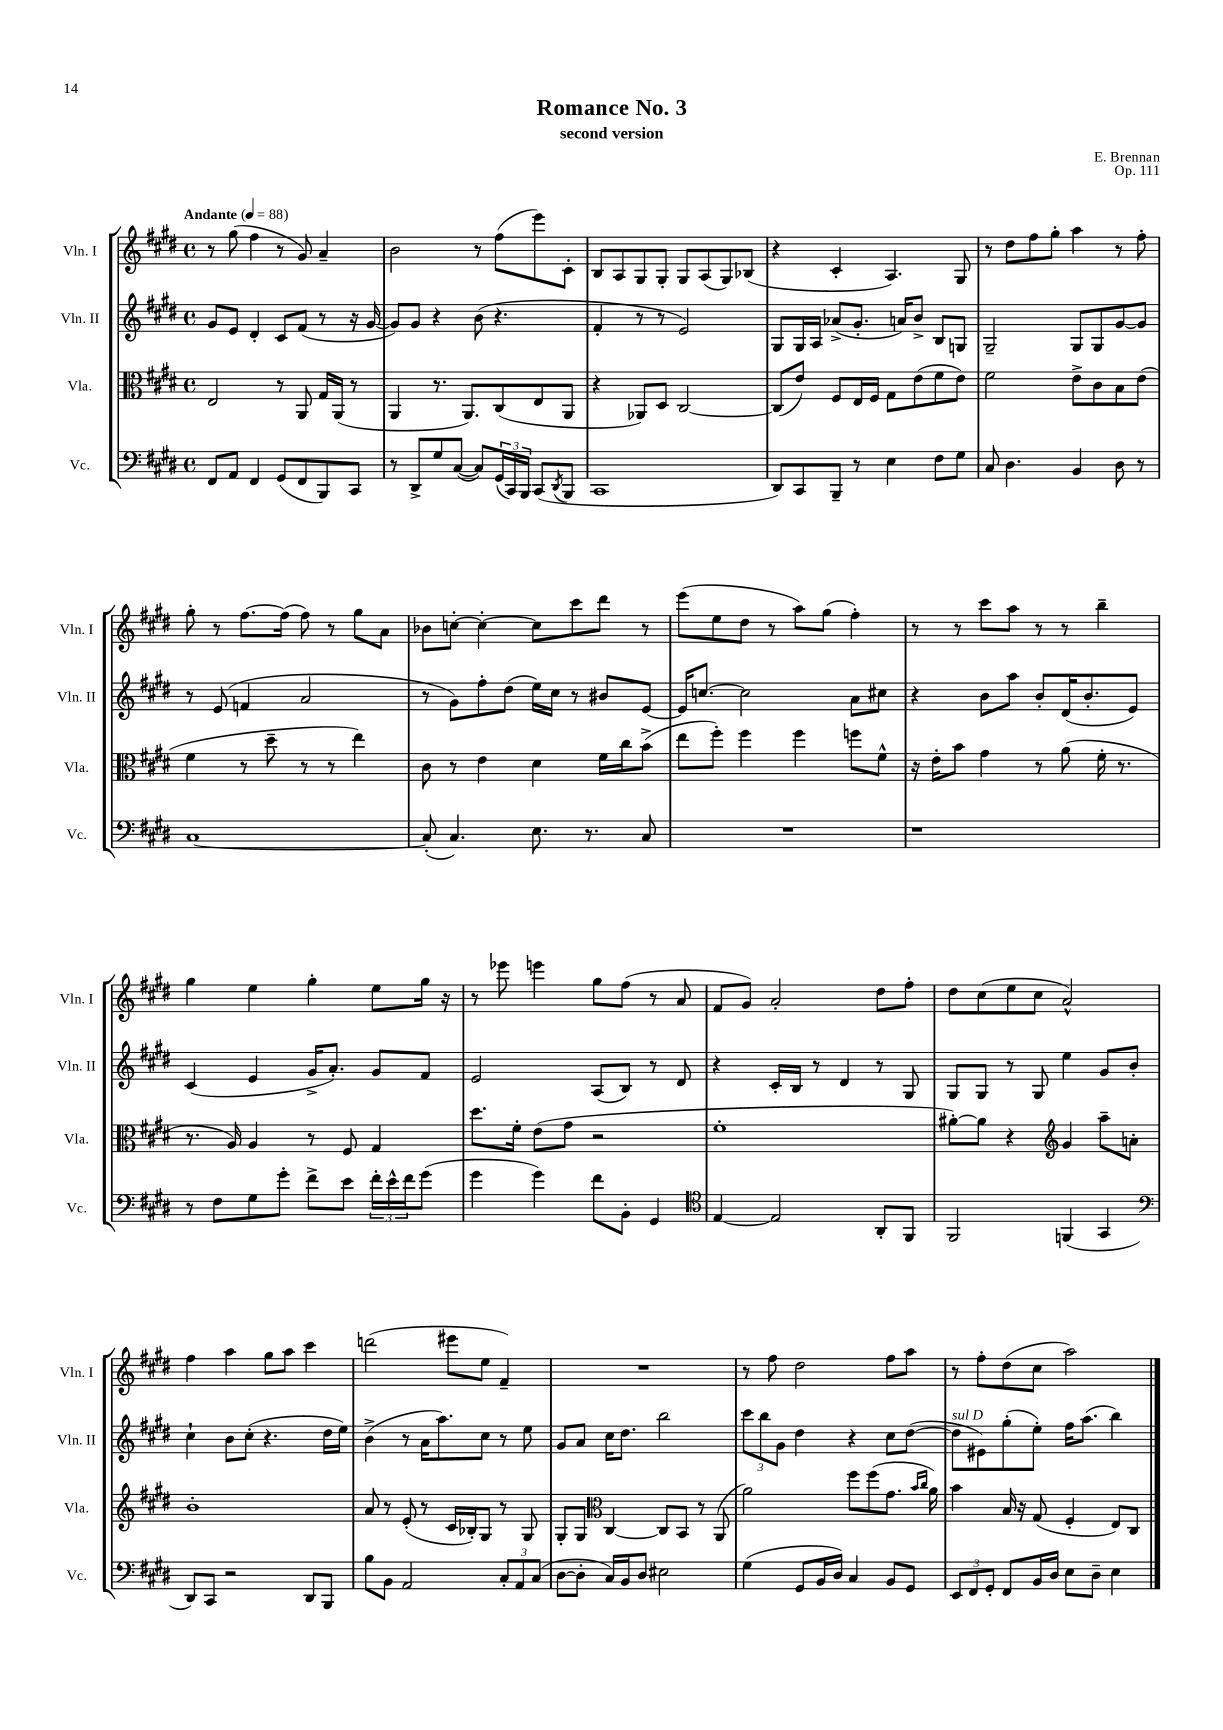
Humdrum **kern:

**kern	**kern	**kern	**kern
*part4	*part3	*part2	*part1
*staff4	*staff3	*staff2	*staff1
*I"Vc.	*I"Vla.	*I"Vln. II	*I"Vln. I
*I'Vc.	*I'Vla.	*I'Vln. II	*I'Vln. I
*clefF4	*clefC3	*clefG2	*clefG2
*k[f#c#g#d#]	*k[f#c#g#d#]	*k[f#c#g#d#]	*k[f#c#g#d#]
*M4/4	*M4/4	*M4/4	*M4/4
*met(c)	*met(c)	*met(c)	*met(c)
*MM88	*MM88	*MM88	*MM88
=1	=1	=1	=1
!	!	!	!LO:TX:a:B:t=Andante
8FF#/L	2E/	8g#/L	8r
8AA/J	.	8e/J	(8gg#\
4FF#/	.	4d#'/	4ff#\
(8GG#/L	8r	8c#/L	8r
8FF#/	8AA/	(8f#/J	8g#/)
8BBB/)	16G#/LL	8r	4a~/
.	(16AA/JJ	.	.
8CC#/J	8r	16r	.
.	.	[16g#/	.
=2	=2	=2	=2
8r	4AA/	8g#/L])	2b\
8DD#^/L	.	8g#/J	.
8G#/	8.r	4r	.
([8C#/J	.	.	.
.	8.AA/L)	.	.
8C#/L])	.	(8b\	8r
(24GG#/L	(8C#/	4.r	(8ff#\L
24CC#/)	.	.	.
24BBB/JJ	.	.	.
(8CC#/L	8E/	.	8eee\)
8qDD#/	.	.	.
8BBB/J	8AA/J	.	8c#'\J
=3	=3	=3	=3
1CC#	4r	4f#'/	8B/L
.	.	.	8A/
.	8AA-X/L)	8r	8G#/
.	8D#/J	8r	8G#'/J
.	[2C#/	2e/)	8G#/L
.	.	.	(8A/
.	.	.	8G#/)
.	.	.	(8B-X/J
=4	=4	=4	=4
8DD#/L)	(8C#/L]	8G#/L	4r
8CC#/	8e/J)	16G#/L	.
.	.	16A/JJ	.
8BBB~/J	8F#/L	(8a-X^/L	4c#'/
8r	16E/L	8.g#'/J	.
.	16F#/JJ	.	.
4E\	8G#\L	.	4.A/)
.	.	16an/KL)	.
.	(8e\	8b^/J	.
8F#\L	8f#\	8B/L	.
8G#\J	8e\J)	8Gn/J	8G#/
=5	=5	=5	=5
8C#/	2f#\	2G#~/	8r
4.D#\	.	.	8dd#\L
.	.	.	8ff#\
.	.	.	8gg#'\J
4BB/	8e^\L	8G#/L	4aa\
.	8c#\	8G#/	.
8D#\	8B\	[8g#/	8r
8r	(8e\J	8g#/J]	8ff#'\
!!LO:LB:g=z
=6	=6	=6	=6
[1C#	4f#\	8r	8gg#'\
.	.	(8e/	8r
.	8r	4fn/	[8.ff#\L
.	8dd#~\	.	.
.	.	.	(16ff#\Jk]
.	8r	2a/	8ff#\)
.	8r	.	8r
.	4ee\)	.	8gg#\L
.	.	.	8a\J
=7	=7	=7	=7
(8C#'/]	8c#\	8r	8b-X\L
4.C#/)	8r	8g#\L)	[8ccn'\J
.	4e\	8ff#'\	4cc'\_
.	.	(8dd#\J	.
8.E\	4d#\	16ee\LL)	8cc\L]
.	.	16cc#\JJ	.
.	.	8r	8ccc#\
8.r	.	.	.
.	16f#\LL	8b#X/L	8ddd#\J
.	16cc#\J	.	.
8C#/	(8b^\J	[8e/J	8r
=8	=8	=8	=8
1r	8ee\L	16e/KL]	(8eee\L
.	.	[8.ccn/J	.
.	8ff#'\J)	.	8ee\
.	4ff#\	2cc\]	8dd#\J
.	.	.	8r
.	4ff#\	.	8aa\L)
.	.	.	(8gg#\J
.	8ffn\L	8a\L	4ff#'\)
.	8f#^^\J	8cc#X\J	.
=9	=9	=9	=9
1r	16r	4r	8r
.	16e'\KL	.	.
.	8b\J	.	8r
.	4g#\	8b\L	8ccc#\L
.	.	8aa\J	8aa\J
.	8r	8b'/L	8r
.	(8a\	(16d#/K	8r
.	.	8.b'/	.
.	16f#'\	.	4bb~\
.	8.r	.	.
.	.	8e/J)	.
!!LO:LB:g=z
=10	=10	=10	=10
8r	8.r	(4c#/	4gg#\
8F#\L	.	.	.
.	16A/)	.	.
8G#\	4A/	4e/	4ee\
8g#'\J	.	.	.
8f#^\L	8r	16g#^/KL	4gg#'\
.	.	8.a'/J)	.
8e\J	8F#/	.	.
24f#'\LL	4G#/	8g#/L	8ee\L
24e^^\	.	.	.
24f#\J	.	.	.
(8g#\J	.	8f#/J	16gg#\Jk
.	.	.	16r
=11	=11	=11	=11
4g#\	8.dd#\L	2e/	8r
.	.	.	8eee-X\
.	16f#'\Jk	.	.
4g#\)	(8e\L	.	4eeen\
.	8g#\J	.	.
8f#\L	2r	(8A/L	8gg#\L
8BB'\J	.	8B/J)	(8ff#\J
4GG#/	.	8r	8r
.	.	8d#/	8a/
=12	=12	=12	=12
*clefC4	*	*	*
[4E/	1f#'	4r	8f#/L
.	.	.	8g#/J)
2E/]	.	16c#'/LL	2a'/
.	.	16B/JJ	.
.	.	8r	.
.	.	4d#/	.
8AA'/L	.	8r	8dd#\L
8FF#/J	.	8G#/	8ff#'\J
=13	=13	=13	=13
2FF#/	[8a#X'\L)	8G#/L	8dd#\L
.	8a#\J]	8G#/J	(8cc#\
.	4r	8r	8ee\
.	.	8G#/	8cc#\J
*	*clefG2	*	*
(4FFn/	4g#/	4ee\	2a^^/)
4GG#/	8aa~\L	8g#/L	.
.	8an'\J	8b'/J	.
!!LO:LB:g=z
=14	=14	=14	=14
*clefF4	*	*	*
8DD#/L)	1b'	4cc#`\	4ff#\
8CC#/J	.	.	.
2r	.	8b\L	4aa\
.	.	(8cc#'\J	.
.	.	4.r	8gg#\L
.	.	.	8aa\J
8DD#/L	.	.	4ccc#\
8BBB/J	.	16dd#\LL	.
.	.	16ee\JJ)	.
=15	=15	=15	=15
8B\L	8a/	(4b^\	(2dddn\
8BB\J	8r	.	.
2AA/	(8e'/	8r	.
.	8r	16a\KL	.
.	.	8.aa\)	.
.	16c#/LL	.	8eee#X\L
.	16B-X'/J)	.	.
.	8G#/J	8cc#\J	8ee\J
12C#'/L	8r	8r	4f#~/)
12AA/	.	.	.
.	8G#/	8ee\	.
(12C#/J	.	.	.
=16	=16	=16	=16
[8D#\L	8G#'/L	8g#/L	1r
8D#'\J]	8G#/J	8a/J	.
*	*clefC3	*	*
16C#/LL)	[4C#/	16cc#\KL	.
16BB/J	.	8.dd#\J	.
8D#/J	.	.	.
2E#X\	8C#/L]	2bb\	.
.	8BB/J	.	.
.	8r	.	.
.	(8AA/	.	.
=17	=17	=17	=17
(4G#\	2a\)	12ccc#\L	8r
.	.	12bb\	.
.	.	.	8ff#\
.	.	12g#\J	.
8GG#/L	.	4dd#\	2dd#\
16BB/L	.	.	.
16D#/JJ)	.	.	.
4C#/	8ff#\L	4r	.
.	(8ff#\	.	.
8BB/L	8.g#\J	8cc#\L	8ff#\L
8GG#/J	.	([8dd#\J	8aa\J
.	16qqb/LL	.	.
.	16qqcc#/JJ	.	.
.	16a\)	.	.
=18	=18	=18	=18
!	!	!LO:TX:a:i:t=sul D	!
12EE/L	4b\	8dd#\L]	8r
12FF#/	.	.	.
.	.	8e#X\)	8ff#'\L
12GG#'/J	.	.	.
8FF#/L	16B/	(8gg#'\	(8dd#\
.	16r	.	.
16BB/L	(8G#/	8ee'\J)	8cc#\J
16D#/JJ	.	.	.
8E\L	4F#'/	16ff#\KL	2aa\)
.	.	(8.aa\J	.
8D#~\J	.	.	.
4E\	8E/L)	4bb\)	.
.	8C#/J	.	.
==	==	==	==
*-	*-	*-	*-
